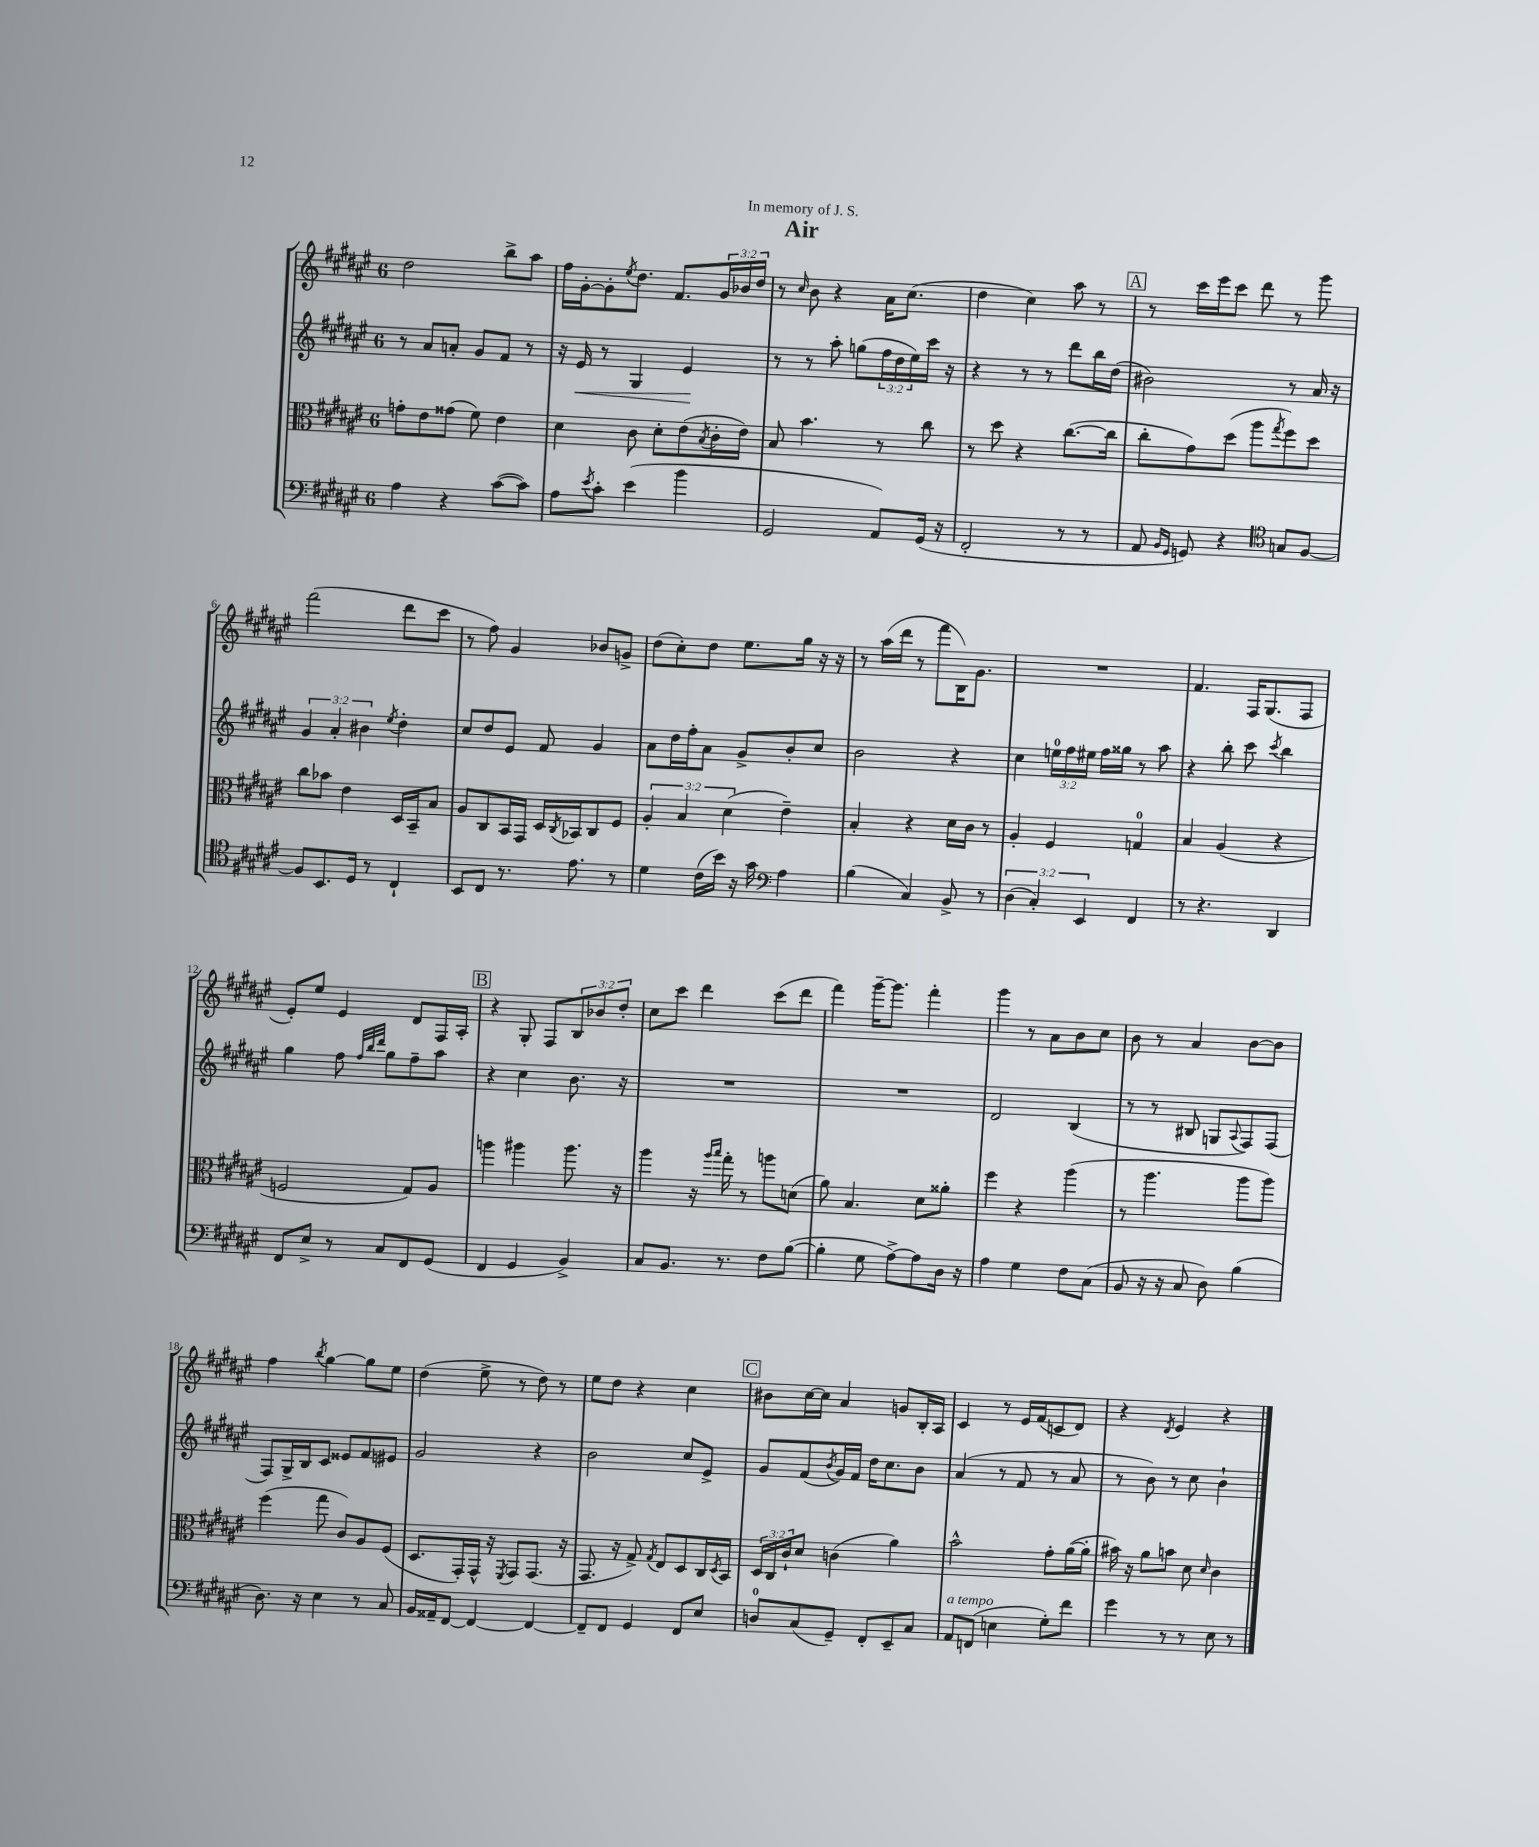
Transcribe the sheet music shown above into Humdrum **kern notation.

**kern	**kern	**kern	**kern
*staff4	*staff3	*staff2	*staff1
*clefF4	*clefC3	*clefG2	*clefG2
*k[f#c#g#d#a#e#]	*k[f#c#g#d#a#e#]	*k[f#c#g#d#a#e#]	*k[f#c#g#d#a#e#]
*M6/8	*M6/8	*M6/8	*M6/8
4A#	8g'	8r	2dd#
.	8e#	8a#	.
4r	(8g##	8a'	.
.	8f#)	8g#	.
([8c#	4e#	8f#	8bb^
8c#])	.	8r	8aa#
=	=	=	=
8A#	4d#	16r	16ff#
.	.	16e#	[16g#'
8qe#	.	.	.
8c#'	.	8r	8g#']
.	.	.	8qee#
(4e#	8c#	4G#	8.dd#
.	8d#'	.	.
.	.	.	8.f#
4b	(8e#	4e#	.
.	8qB	.	.
.	16c#'	.	24g#
.	.	.	24b-
.	16e#)	.	.
.	.	.	24dd#
=	=	=	=
2GG#	8B	8r	8r
.	.	.	16qqcc#
.	4.b	8r	8b
.	.	8aa#'	4r
.	.	(8gg	.
8AA#)	8r	24ff#	16a#
.	.	24dd#	.
.	.	.	(8.cc#
.	.	24ee#)	.
(16GG#	8cc#	16ccc#	.
16r	.	16r	.
=	=	=	=
2FF#'	8r	4r	4dd#
.	8dd#	.	.
.	4r	8r	4cc#)
.	.	8r	.
8r	([8.cc#	8ddd#	8aa#
8r	.	16bb	8r
.	16cc#]	(16dd#	.
=	=	=	=
8AA#	8cc#'	2b#)	8r
16qqBB	.	.	.
16qqGG#	.	.	.
8GG)	8g#)	.	16ccc#
.	.	.	16eee#
4r	(8dd#	.	8ccc#
.	8aa#	.	8ddd#
*clefC4	*	*	*
.	8qgg#	.	.
8G	8ff#)	8r	8r
[8F#	8dd#	16a#	8ggg#
.	.	16r	.
=	=	=	=
8F#]	8cc#	6g#	(2fff#
8.BB	8b-	.	.
.	.	6a#'	.
.	4e#	.	.
16D#	.	.	.
.	.	6b#	.
8r	.	.	.
.	.	8qee#	.
4C#`	16D#	4dd#'	8ddd#
.	16BB~	.	.
.	8B	.	8ccc#
=	=	=	=
8BB	8A#	8cc#	8r
8C#	8C#	8dd#	8ff#)
8.r	16BB	8e#	4g#
.	16GG#	.	.
.	16D#	8f#	.
.	8qC#	.	.
8.e#	16BB-	.	.
.	8C#	4g#	8b-
8r	8F#	.	8g^
=	=	=	=
4d#	6A#'	8a#	(8dd#
.	.	16dd#	8cc#')
.	6B	.	.
.	.	16ff#'	.
(16c#	.	8a#	8dd#
16b)	.	.	.
.	(6d#	.	.
16r	.	8g#^	8.ee#
16g#	.	.	.
*clefF4	*	*	*
4A#	4e#~)	8b'	.
.	.	.	16gg#
.	.	8cc#	16r
.	.	.	16r
=	=	=	=
(4B	4B'	2b	8r
.	.	.	(16aa#
.	.	.	16ddd#
4C#)	4r	.	8r
.	.	.	8fff#
8BB^	16d#	4r	16B)
.	16c#	.	8.g#
8r	8r	.	.
=	=	=	=
(6D#	4A#'	4cc#	2.r
6C#')	.	.	.
.	4F#	24ee	.
.	.	24ff#	.
6EE#	.	24ee#	.
.	.	16ff#	.
.	.	16gg##	.
4FF#	4G	8r	.
.	.	8aa#	.
=	=	=	=
8r	4B	4r	4.f#
4.r	.	.	.
.	(4A#	8bb'	.
.	.	8ccc#	16F#
.	.	.	(8.G#
.	.	8qccc#	.
4DD#	4r	4bb	.
.	.	.	8F#
=	=	=	=
8FF#	2F	4gg#	8e#')
8E#^	.	.	8ee#
8r	.	8ff#	4e#
.	.	32qqff#	.
.	.	32qqbb	.
.	.	32qqddd#	.
8C#	.	8gg#	.
8FF#	8G#)	8ff#~	8d#
(8GG#	8A#	8aa#	16F#
.	.	.	16A#'
=	=	=	=
4FF#	4aa	4r	4r
4GG#	4aa#	4cc#	8G#'
.	.	.	8F#
4BB^)	8.aa#	8.b	12B
.	.	.	12b-
.	.	.	12dd#'
.	16r	16r	.
=	=	=	=
8C#	4aa#	2.r	8cc#
8.BB	.	.	8ccc#
.	16r	.	4ddd#
.	16qqaa#	.	.
.	16qqbb	.	.
8.r	16gg#'	.	.
.	8r	.	.
8F#	8aa	.	(8ccc#
([8B	(8d	.	8ddd#
=	=	=	=
4B']	8a#)	2.r	4fff#)
.	4.B	.	.
8G#	.	.	[16ggg#~
.	.	.	8.ggg#]
[8A#^)	.	.	.
8A#]	8d#	.	4fff#'
16D#	8a##'	.	.
16r	.	.	.
=	=	=	=
4A#	4ff#	2d#	4ggg#
4G#	4r	.	8r
.	.	.	8a#
8F#	(4aa#	(4B	8b
(8C#	.	.	8cc#
=	=	=	=
8BB	8r	8r	8b
16r	4.aa#	8r	8r
16r	.	.	.
8C#	.	8B#	4a#
8D#)	.	8G	.
.	.	8qqA#	.
(4B	8aa#	8F#)	[8b
.	8aa#)	(8F#	8b]
=	=	=	=
8.D#)	(4ff#	8F#)	4ff#
.	.	16G#^	.
16r	.	16B	.
.	.	.	8qbb
4E#	8gg#	8c#	[4gg#
.	8c#)	8e##	.
8r	8A#	8f#	8gg#]
8C#	(8F#	8e#	8ee#
=	=	=	=
16BB	8.D#	2g#	(4dd#
16AA##~	.	.	.
[8FF#	.	.	.
.	16GG#')	.	.
4FF#_	16GG#^^	.	8ee#^
.	16r	.	.
.	8qFF#	.	.
.	8GG#	.	8r
4FF#_	(8.GG#	4r	8dd#)
.	.	.	8r
.	16r	.	.
=	=	=	=
8FF#~]	8.GG#	2b	8ee#
8FF#	.	.	8dd#
.	16r	.	.
4GG#	8G#^)	.	4r
.	8qG#	.	.
.	8E#	.	.
8FF#	8D#	8cc#	4cc#
8E#	16C#	8e#^	.
.	8qD#	.	.
.	16BB	.	.
=	=	=	=
8D	24D#	8g#	8b#
.	24C#	.	.
.	24c#`	.	.
(8C#	8d#	(8f#	[16cc#
.	.	.	16cc#]
.	.	8qb	.
8GG#~)	(4c	16g#)	4a#
.	.	16f#	.
8FF#'	.	16dd#	.
.	.	8.cc#	.
8EE#~	4a#)	.	8g
8C#	.	8b	16B'
.	.	.	16A#
=	=	=	=
8AA#	2b^^	(4a#	4c#
(8FF	.	.	.
4E	.	8r	8r
.	.	8f#	16e#
.	.	.	(16f#
8G#')	8g#'	8r	8c
8f#	([16a#	8a#	8d#)
.	16a#']	.	.
=	=	=	=
4g#	16b#)	8r	4r
.	16r	.	.
.	8a#	8b)	.
.	.	.	8qd#
8r	8b	8r	4e#
8r	8d#	8cc#	.
.	16qqd#	.	.
8E#	4c#	4b`	4r
8r	.	.	.
==	==	==	==
*-	*-	*-	*-
